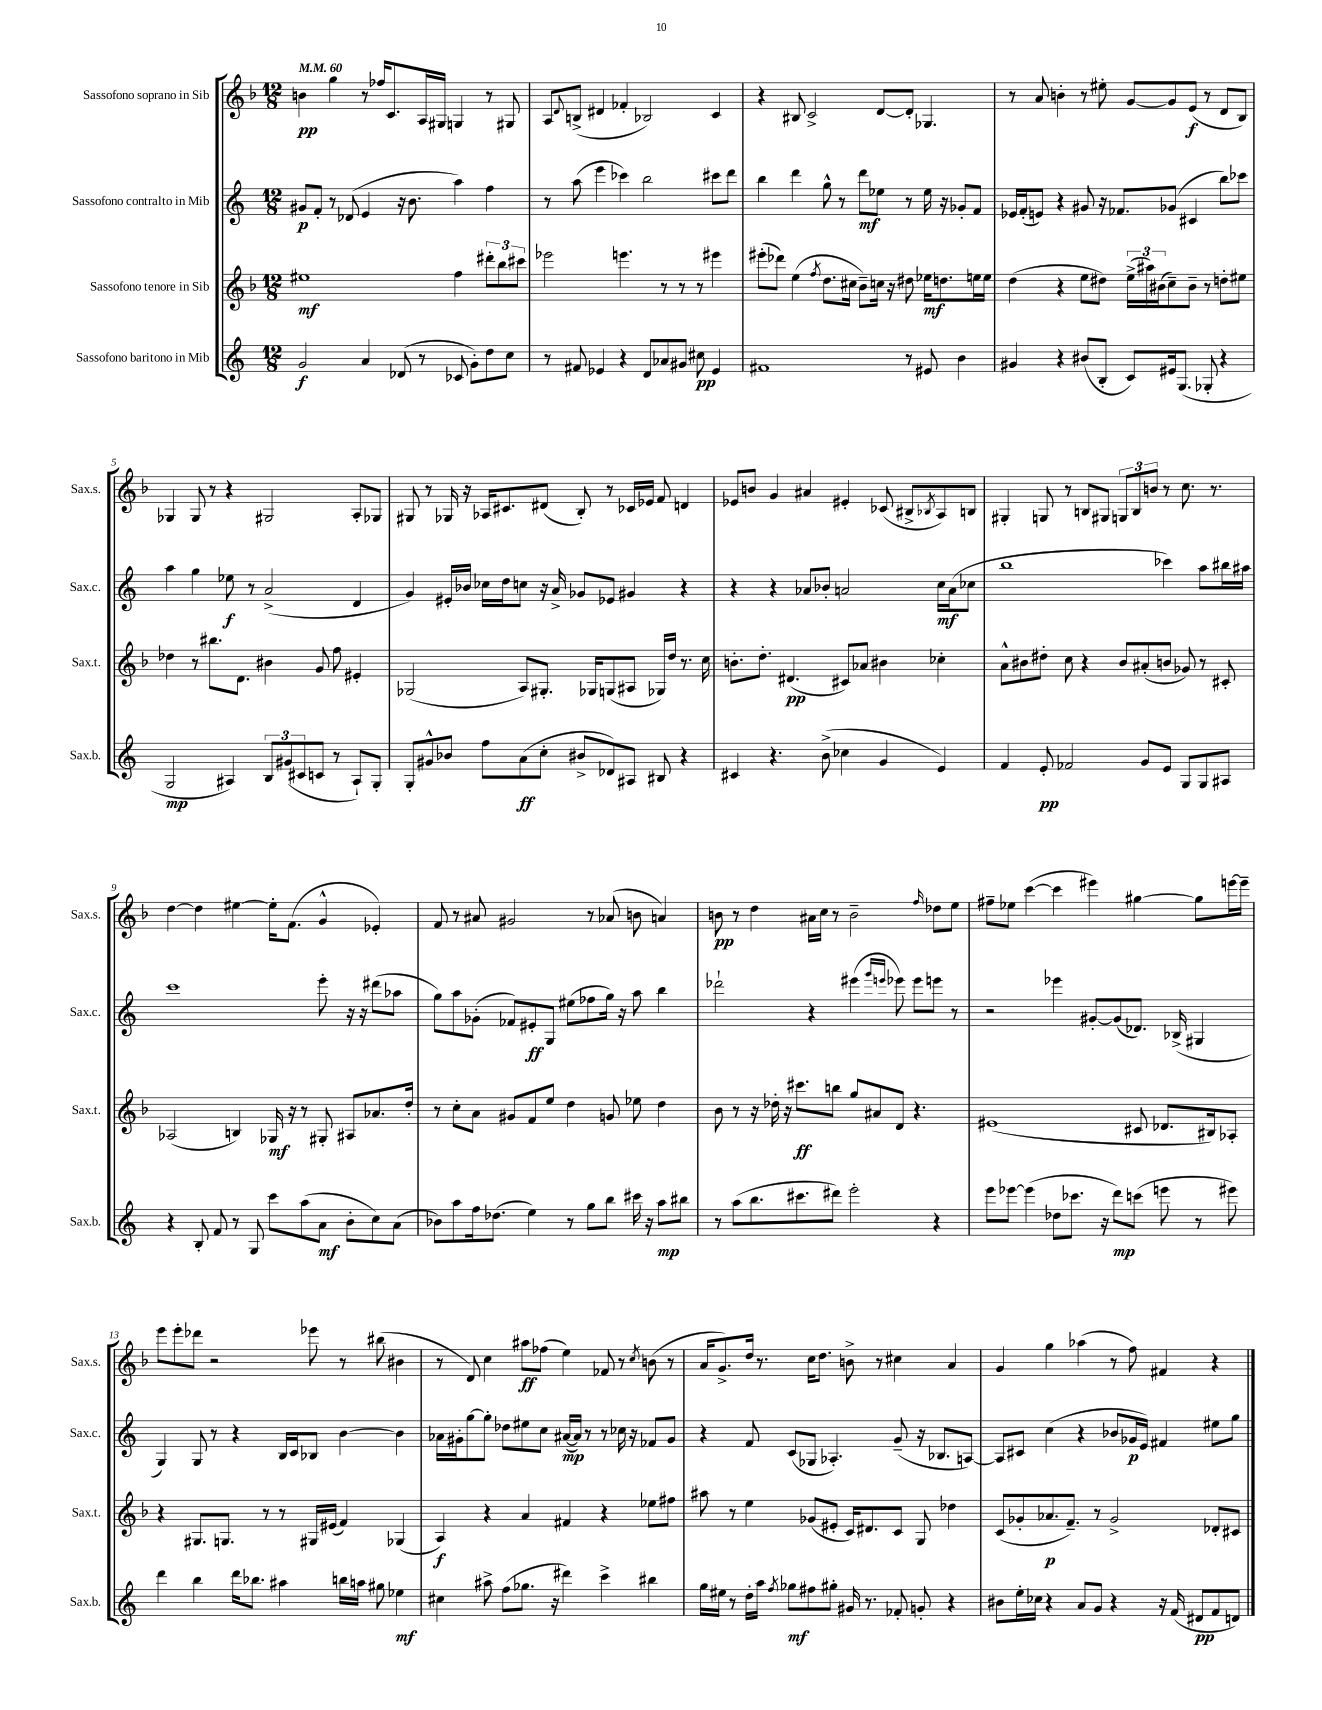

**kern	**kern	**kern	**kern
*staff4	*staff3	*staff2	*staff1
*clefG2	*clefG2	*clefG2	*clefG2
*k[]	*k[b-]	*k[]	*k[b-]
*M12/8	*M12/8	*M12/8	*M12/8
*MM60	*MM60	*MM60	*MM60
2g/	1ee#	8g#/L	4b\
.	.	8f'/J	.
.	.	8r	4gg\
.	.	(8d-/	.
4a/	.	4e/	8r
.	.	.	16ff-/LK
.	.	.	8.c/
(8d-/	.	16r	.
.	.	8.b\	.
8r	.	.	16A/L
.	.	.	16G#/JJ
8c-/	4ff\	4aa\)	4G/
8g'\L)	.	.	.
8dd\	12ddd#'\L	4ff\	8r
.	12bb-\	.	.
8cc\J	.	.	8G#/
.	12ccc#\J	.	.
=	=	=	=
8r	2eee-\	8r	8A/L
.	.	.	8qqd/
8f#/	.	(8aa\	(8B^/J
4e-/	.	4eee\	4d#/
4r	4.eee\	4ccc-\)	4f-'/
8d/L	.	2bb\	2B-/)
8a-/	8r	.	.
8g#/J	8r	.	.
8cc#\	8r	.	.
4e-/	4eee#\	8ccc#\L	4c/
.	.	8ddd\J	.
=	=	=	=
1f#	(8eee#'\L	4bb\	4r
.	8ddd-\J)	.	.
.	(4ee\	4ddd\	8B#/
.	.	.	2c^/
.	8qff/	.	.
.	8.dd\L	8gg^^\	.
.	.	8r	.
.	16cc#\Jk	.	.
.	8b-~\L)	8ddd\L	.
.	16cc\Jk	8ee-\J	[8d/L
.	16r	.	.
8r	8dd#\	8r	8d'/]J
8e#/	16ee-\LK	16ee-\	4.G-/
.	8.dd\	16r	.
4b\	.	8g-'/L	.
.	16ee\L	8f/J	.
.	16ee\JJ	.	.
=	=	=	=
4g#/	(4dd\	16e-/LL	8r
.	.	(16f'/J	.
.	.	8e/J)	8a/
4r	4r	4r	4b'\
(8b#/L	8ee\L	8g#/	8r
8B'/J	8dd#\J)	16r	8ee#'\
.	.	8.f-/L	.
8c/L)	(24ee^\LL	.	[8g/L
.	24aa#\)	.	.
.	(24b#\J	.	.
16e#/k	8cc~\)	(8g-/J	8g/]
(8.G/J	.	.	.
.	8b#~\J	4c#/	(8e/J
8G-'/	8r	.	8r
4r	8dd'\L	8bb\L)	8d/L
.	8ee#\J	8ccc-\J	8B-/J)
=	=	=	=
2G/	4dd-\	4aa\	4G-/
.	8r	4gg\	8G-/
.	8.bb#\L	.	8r
4A#/)	.	8ee-\	4r
.	8.d\J	.	.
.	.	8r	.
12B/L	4b#\	(2a^/	2G#/
(12g#/	.	.	.
12c#/	.	.	.
8c/J	8g/	.	.
8r	8ff\	.	.
8A#`/L)	4e#'/	4d/	8A'/L
8G'/J	.	.	8G-/J
=	=	=	=
8G'/L	(2G-/	4g/)	8G#/
8g#^^/	.	.	8r
8b-/J	.	16e#'/LL	16G-/
.	.	16b-/JJ	16r
8ff\L	.	16cc-\LL	16A-/LK
.	.	16dd\J	8.c#/
(8a\	8A/L)	8cc\J	.
8cc'\J	8.G#'/J	16r	(8d#/J
.	.	16a^/	.
8b#^/L	.	8g-/L	8B-'/)
.	16G-/LK	.	.
8d-/)	(8G/	8e-/J	8r
8A#/J	8A#/J	4g#/	16c-/LL
.	.	.	16e-/JJ
8B#/	16G-/LL)	.	8f/
.	16dd/JJ	.	.
4r	8.r	4r	4d/
.	16cc\	.	.
=	=	=	=
4c#/	8.b'\L	4r	8e-/L
.	.	.	8b/J
.	8.dd'\J	.	.
4.r	.	4r	4g/
.	(4.d#/	.	.
.	.	8a-/L	4a#/
(8b^\	.	8b-'/J	.
4cc-\	8c#/L)	2a/	4e#'/
.	8a-/J	.	.
4g/	4b#\	.	(8c-/
.	.	.	8B#^/L
.	.	.	8qB-/
4e/)	4cc-'\	16cc\LL	8A/)
.	.	(16a\J	.
.	.	8cc-\J	8B/J
=	=	=	=
4f/	8a^^\L	1bb	4G#'/
.	8b#\	.	.
8e'/	8dd#'\J	.	8G/
2f-/	8cc\	.	8r
.	4r	.	8B/L
.	.	.	8G#/J
.	8b#/L	.	12G/L
.	.	.	12B/
8g/L	(8a#'/	.	.
.	.	.	12b/J
8e/J	8b/J	4ccc-\)	8r
8G/L	8g-/)	.	8.cc\
8G/	8r	8aa\L	.
.	.	.	8.r
8A#/J	8c#'/	16bb#\L	.
.	.	16aa#\JJ	.
=	=	=	=
4r	(2A-/	1ccc	[4dd\
8B'/	.	.	4dd\]
8f/	.	.	.
8r	4B/)	.	[4ee#\
8G/	.	.	.
8ccc\L	16G-/	.	16ee#'\]LK
.	16r	.	(8.f\J
(8aa\	8r	.	.
8a\J	8G#'/	8eee'\	4g^^/
8b'\L	8A#/L	16r	.
.	.	16r	.
8cc\)	8.a-/	(8ddd#\L	4e-'/)
(8a\J	.	8aa-\J	.
.	16dd'/Jk	.	.
=	=	=	=
8b-\L)	8r	8gg\L)	8f/
8aa\	8cc'\L	8aa\	8r
16ff\k	8a\J	(8g-'\J	8a#/
(8.dd-\J	.	.	.
.	8g#/L	8f-/L)	2g#/
4ee\)	8f/	8e#'/	.
.	8ee/J	8G/J	.
8r	4dd\	(8ee#\L	.
8gg\L	.	8ff-\	8r
8bb\J	8g/	16gg\Jk)	(8a-/
.	.	16r	.
16ccc#\	8ee-\	8aa\	8b\
16r	.	.	.
8aa\L	4dd\	4bb\	4a/)
8bb#\J	.	.	.
=	=	=	=
8r	8b-\	2ddd-`\	8b\
(8aa\L	8r	.	8r
8.bb\	16r	.	4dd\
.	16dd-'\	.	.
.	16r	.	.
8.ccc#\	8.ccc#\L	.	.
.	.	4r	16a#\LL
.	.	.	16cc\JJ
8ddd#\J)	8bb\J	.	8r
2eee'\	8gg/L	(4eee#\	2b~\
.	8a#/	.	.
.	.	16qqggg/LL	.
.	.	16qqeee/JJ	.
.	8d/J	8eee-\)	.
.	4.r	8eee-\L	.
.	.	.	16qqff/
4r	.	8eee\J	8dd-\L
.	.	8r	8ee\J
=	=	=	=
8eee\L	(1e#	2r	8ff#~\L
[8eee-\J	.	.	8ee-\J
(4eee-\]	.	.	([4ccc\
8dd-\L	.	4eee-\	4ccc\]
8.ccc-\J	.	.	.
.	.	[8g#'/L	4eee#\)
16r	.	.	.
8ddd\L)	.	(8g#/]	.
(8ccc\J	8c#/	8.d-/J)	[4gg#\
8eee\	8.d-/L	.	.
.	.	(16B-^/	.
8r	.	4G#/	8gg#\]L
.	16B#/k)	.	.
8eee#\)	8A-'/J	.	[16eee\L
.	.	.	16eee~\]JJ
=	=	=	=
4ddd\	4r	4G/)	8eee\L
.	.	.	8eee'\
4bb\	8.G#/L	8G/	8ddd-\J
.	.	8r	2r
.	8.G/J	.	.
16ddd\LK	.	4r	.
8.bb-\J	.	.	.
.	8r	.	.
4aa#\	8r	16B/LL	.
.	.	16c/J	.
.	16G#/LL	8B-/J	8eee-\
.	(16e#/JJ	.	.
16bb\LL	4f/)	[4b\	8r
16aa\JJ	.	.	.
8gg#\	.	.	(8bb#\
4ee-\	(4G-/	4b\]	4b#\
=	=	=	=
4cc#\	4A/)	16a-\LL	8r
.	.	16g#'\J	.
.	.	[8gg\	8d/)
8aa#^\	4r	8gg'\]J	4cc\
(8ff\L	.	8dd-\L	.
8.gg-\J	4a/	8ee#\	8aa#\L
.	.	8cc\J	(8ff-\J
16r	.	.	.
4ddd#\)	4f#/	([16a#/LL	4ee\)
.	.	16a#/]JJ)	.
.	.	8r	.
4ccc^\	4r	8r	8f-/
.	.	16cc-\	8r
.	.	16r	.
.	.	.	8qcc/
4bb#\	8ee-\L	8f-/L	(8b\
.	8ff#\J	8g#/J	8r
=	=	=	=
16gg\LL	8aa#\	4r	16a/LK
16ee#\JJ	.	.	8.g^/)
8r	8r	.	.
16dd'\LL	4ee\	8f/	16dd/Jk
16aa\JJ	.	.	8.r
8qff/	.	.	.
8gg-\L	.	(8c/L	.
8ff#\	(8g-/L	8G-/J	16cc\LK
.	.	.	8.dd\J
8gg#'\J	8e#'/J	4.A-'/)	.
16g#/	16c/LK)	.	8b^\
8.r	8.d#/	.	.
.	.	.	8r
8f-'/	8c/J	(8g~/	4cc#\
8g'/	8G/	16r	.
.	.	8.B-/L	.
4r	4dd-\	.	4a/
.	.	[8A/J)	.
=	=	=	=
8b#\L	(8c/L	8A/]L	4g/
16ee'\L	8g-'/	8c#/J	.
16cc-\JJ	.	.	.
4r	8.a-/	(4cc\	4gg\
.	8.f~/J)	.	.
8a/L	.	4r	(4aa-\
8g/J	8r	.	.
4r	2g-^/	8b-/L	8r
.	.	16g-/L	8ff\)
.	.	16e/JJ)	.
16r	.	4f#/	4f#/
(16f/	.	.	.
8d#/L	.	.	.
8f/	8d-'/L	8ee#\L	4r
8d/J)	8c#/J	8gg\J	.
==	==	==	==
*-	*-	*-	*-
